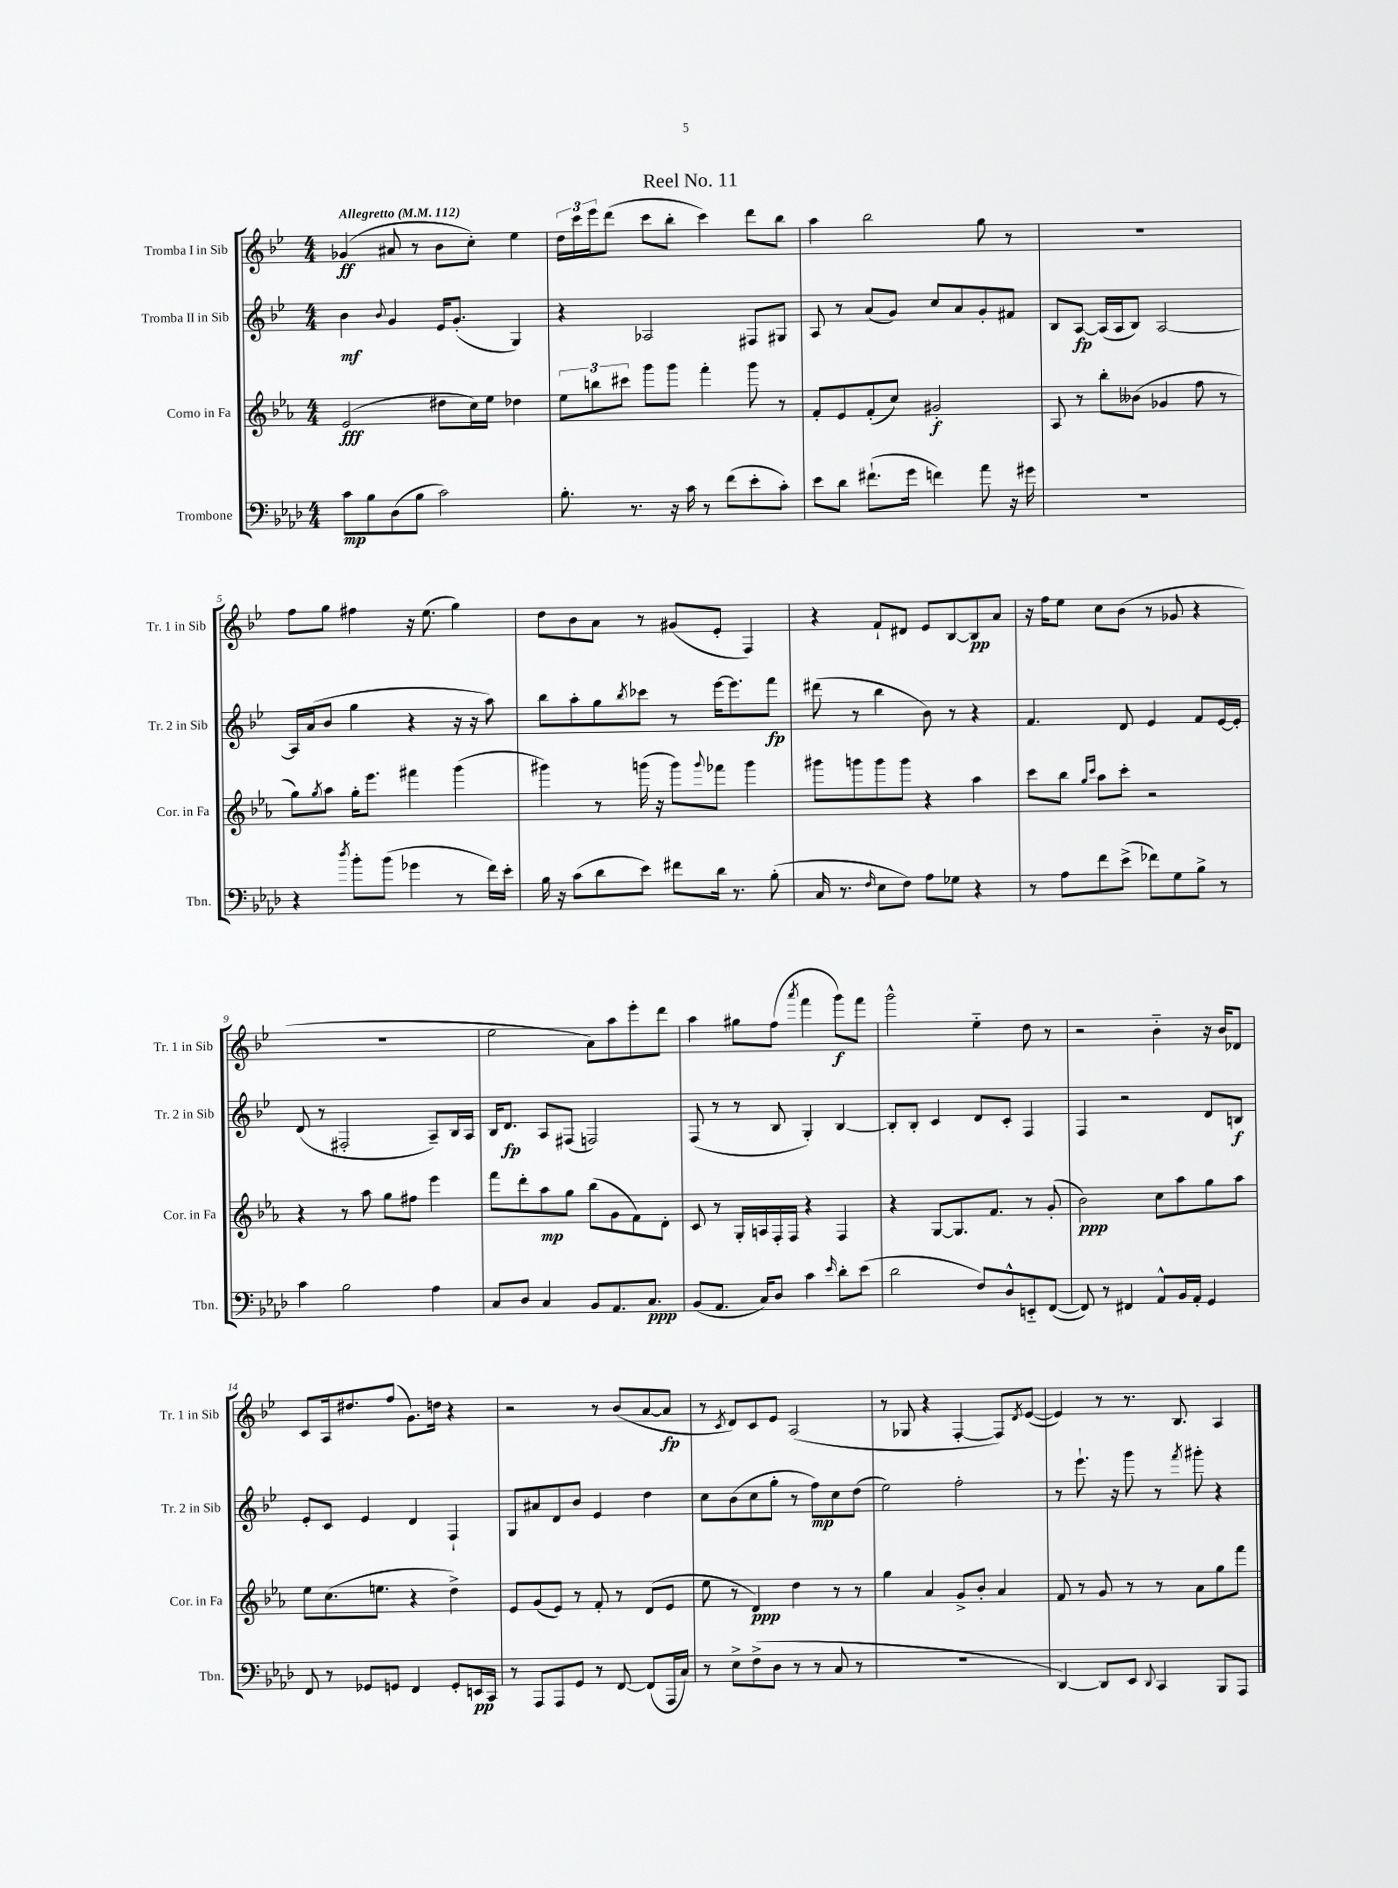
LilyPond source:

\header { title = "Reel No. 11" }
<<
\new StaffGroup <<
\new Staff = "s0" \with { instrumentName = "Tromba I in Sib" shortInstrumentName = "Tr. 1 in Sib" } {
    \clef treble \key bes \major \numericTimeSignature \time 4/4 \tempo "Allegretto" 4 = 112
    ges'4\ff( ais'8 r8 bes'8 c''8-.) ees''4 |
    \tuplet 3/2 { d''16 c'''16 ees'''16 } d'''8( c'''8 bes''8-. c'''4) d'''8 bes''8 |
    a''4 bes''2 g''8 r8 |
    R1 |
    f''8 g''8 fis''4 r16 ees''8.( g''4) |
    d''8 bes'8 a'8 r8 gis'8( ees'8-. f4) |
    r4 f'8-! dis'8 ees'8 bes8~ bes8\pp a'8 |
    r16 f''16 ees''8 c''8 bes'8( r8 ges'8 r4 |
    R1 |
    ees''2 a'8) a''8 ees'''8-. d'''8 |
    a''4 gis''8 f''8( \acciaccatura { a'''8 } f'''4 g'''8\f) f'''8 |
    g'''2-^ ees''4-_ d''8 r8 |
    r2 bes'4-_ r16 bes'16 des'8 |
    c'8 a16 dis''8. f''8( g'8.) d''16 r4 |
    r2 r8 bes'8( a'8~ a'8\fp |
    r8 \acciaccatura { c'8 } d'8) c'8 ees'8 a2( |
    r8 ges8 r4 f4~-. f8) \acciaccatura { d'8 } ees'8~( |
    ees'4) r8 r8. bes8. a4 \bar "|." |
}
\new Staff = "s1" \with { instrumentName = "Tromba II in Sib" shortInstrumentName = "Tr. 2 in Sib" } {
    \clef treble \key bes \major \numericTimeSignature \time 4/4
    bes'4\mf \appoggiatura { bes'8 } g'4 ees'16 g'8.-.( g4) |
    r4 aes2 fis8 gis8 |
    a8 r8 a'8( g'8) c''8 a'8 g'8-. fis'8 |
    bes8 a8~\fp a16( a16 bes8) a2~ |
    a16 a'16( bes'8 g''4 r4 r16 r16 a''8) |
    bes''8 a''8-. g''8 \acciaccatura { bes''8 } ces'''8 r8 ees'''16~ ees'''8. f'''8\fp |
    dis'''8( r8 bes''4 bes'8) r8 r4 |
    f'4. d'8 ees'4 f'8 ees'16~ ees'16-. |
    d'8( r8 fis2-. a8--) bes16 a16 |
    bes16 d'8.\fp a8 fis8( f2) |
    f8( r8 r8 bes8 g4-.) bes4~ |
    bes8-. bes8-. c'4 d'8 c'8-. f4 |
    f4 r2 d'8 b8\f |
    ees'8-. c'8 ees'4 d'4 f4-! |
    g8 ais'8 d'8 bes'8 ees'4 d''4 |
    c''8 bes'8( c''8 g''8-. r8 f''8\mp) c''8 d''8( |
    ees''2) f''2-. |
    r8 ees'''8.-! r16 g'''8 r8 \acciaccatura { f'''8 } gis'''8-. r4 \bar "|." |
}
\new Staff = "s2" \with { instrumentName = "Corno in Fa" shortInstrumentName = "Cor. in Fa" } {
    \clef treble \key ees \major \numericTimeSignature \time 4/4
    ees'2\fff( dis''8 c''16) ees''16 des''4 |
    \tuplet 3/2 { ees''8 b''8 cis'''8 } g'''8 g'''8 f'''4-. g'''8 r8 |
    f'8-. ees'8 f'8-.( c''8) gis'2-.\f |
    aes8 r8 bes''8-. beses'8( ges'4 f''8 r8 |
    g''8) \acciaccatura { g''8 } aes''8 g''16-. ees'''8. fis'''4 g'''4( |
    gis'''4) r8 g'''16( r16 g'''8) \appoggiatura { g'''8 } fes'''8 g'''4 |
    gis'''8 g'''8 g'''8 g'''8 r4 aes''4 |
    c'''8 bes''8 \grace { g''16 c'''16 } aes''8 c'''8-. r2 |
    r4 r8 aes''8 g''8 fis''8 ees'''4 |
    f'''8 d'''8-. aes''8\mp g''8 bes''8( g'8 f'8) d'8-. |
    c'8 r8 g16-. a16 f16-. f16 r4 f4 |
    r4 g8~ g8. f'8. r8 g'8-.( |
    bes'2\ppp) c''8 aes''8 g''8 aes''8 |
    ees''8 c''8.( e''8. r4 d''4->) |
    ees'8 g'8( ees'8) r8 f'8-. r8 d'8( ees'8 |
    ees''8 r8 d'4\ppp) d''4 r8 r8 |
    g''4 aes'4 g'8-> bes'8-. aes'4 |
    f'8 r8 g'8 r8 r8 aes'8 g''8 f'''8 \bar "|." |
}
\new Staff = "s3" \with { instrumentName = "Trombone" shortInstrumentName = "Tbn." } {
    \clef bass \key aes \major \numericTimeSignature \time 4/4
    c'8\mp bes8 des8( bes8 c'2) |
    bes8.-. r8. r16 c'16 r8 f'8( ees'8-. c'8-.) |
    ees'8 des'8 fis'8.-!( g'16 f'4) aes'8 r16 gis'16 |
    R1 |
    r4 \acciaccatura { des''8 } bes'8-. bes'8( ges'4 r8 f'16) ees'16-. |
    bes16 r16 c'8( des'8 ees'8) fis'8 des'16 r8. bes8-.( |
    c16 r8. \grace { f16 } ees8 f8) aes8 ges8 r4 |
    r8 aes8 f'8 ees'8->( fes'8) g8 bes8-> r8 |
    c'4 bes2 aes4 |
    c8 des8 c4 bes,8 aes,8. c8.\ppp |
    bes,8( aes,8. c16) des8 c'4 \grace { ees'16 } des'8-. ees'8( |
    des'2 f8) des8-^ e,8-_ f,8~( |
    f,8) r8 fis,4 aes,8-^ bes,16 aes,16-. g,4 |
    f,8 r8 ges,8 g,8 f,4 g,8-. e,16\pp c,16 |
    r8 aes,,8 aes,,8 g,8 r8 f,8~ f,8( aes,,16 c16) |
    r8 ees8-> f8->( des8 r8 r8 c8 r8 |
    R1 |
    des,4~) des,8 ees,8 \appoggiatura { des,8 } c,4 bes,,8 aes,,8 \bar "|." |
}
>>
>>
